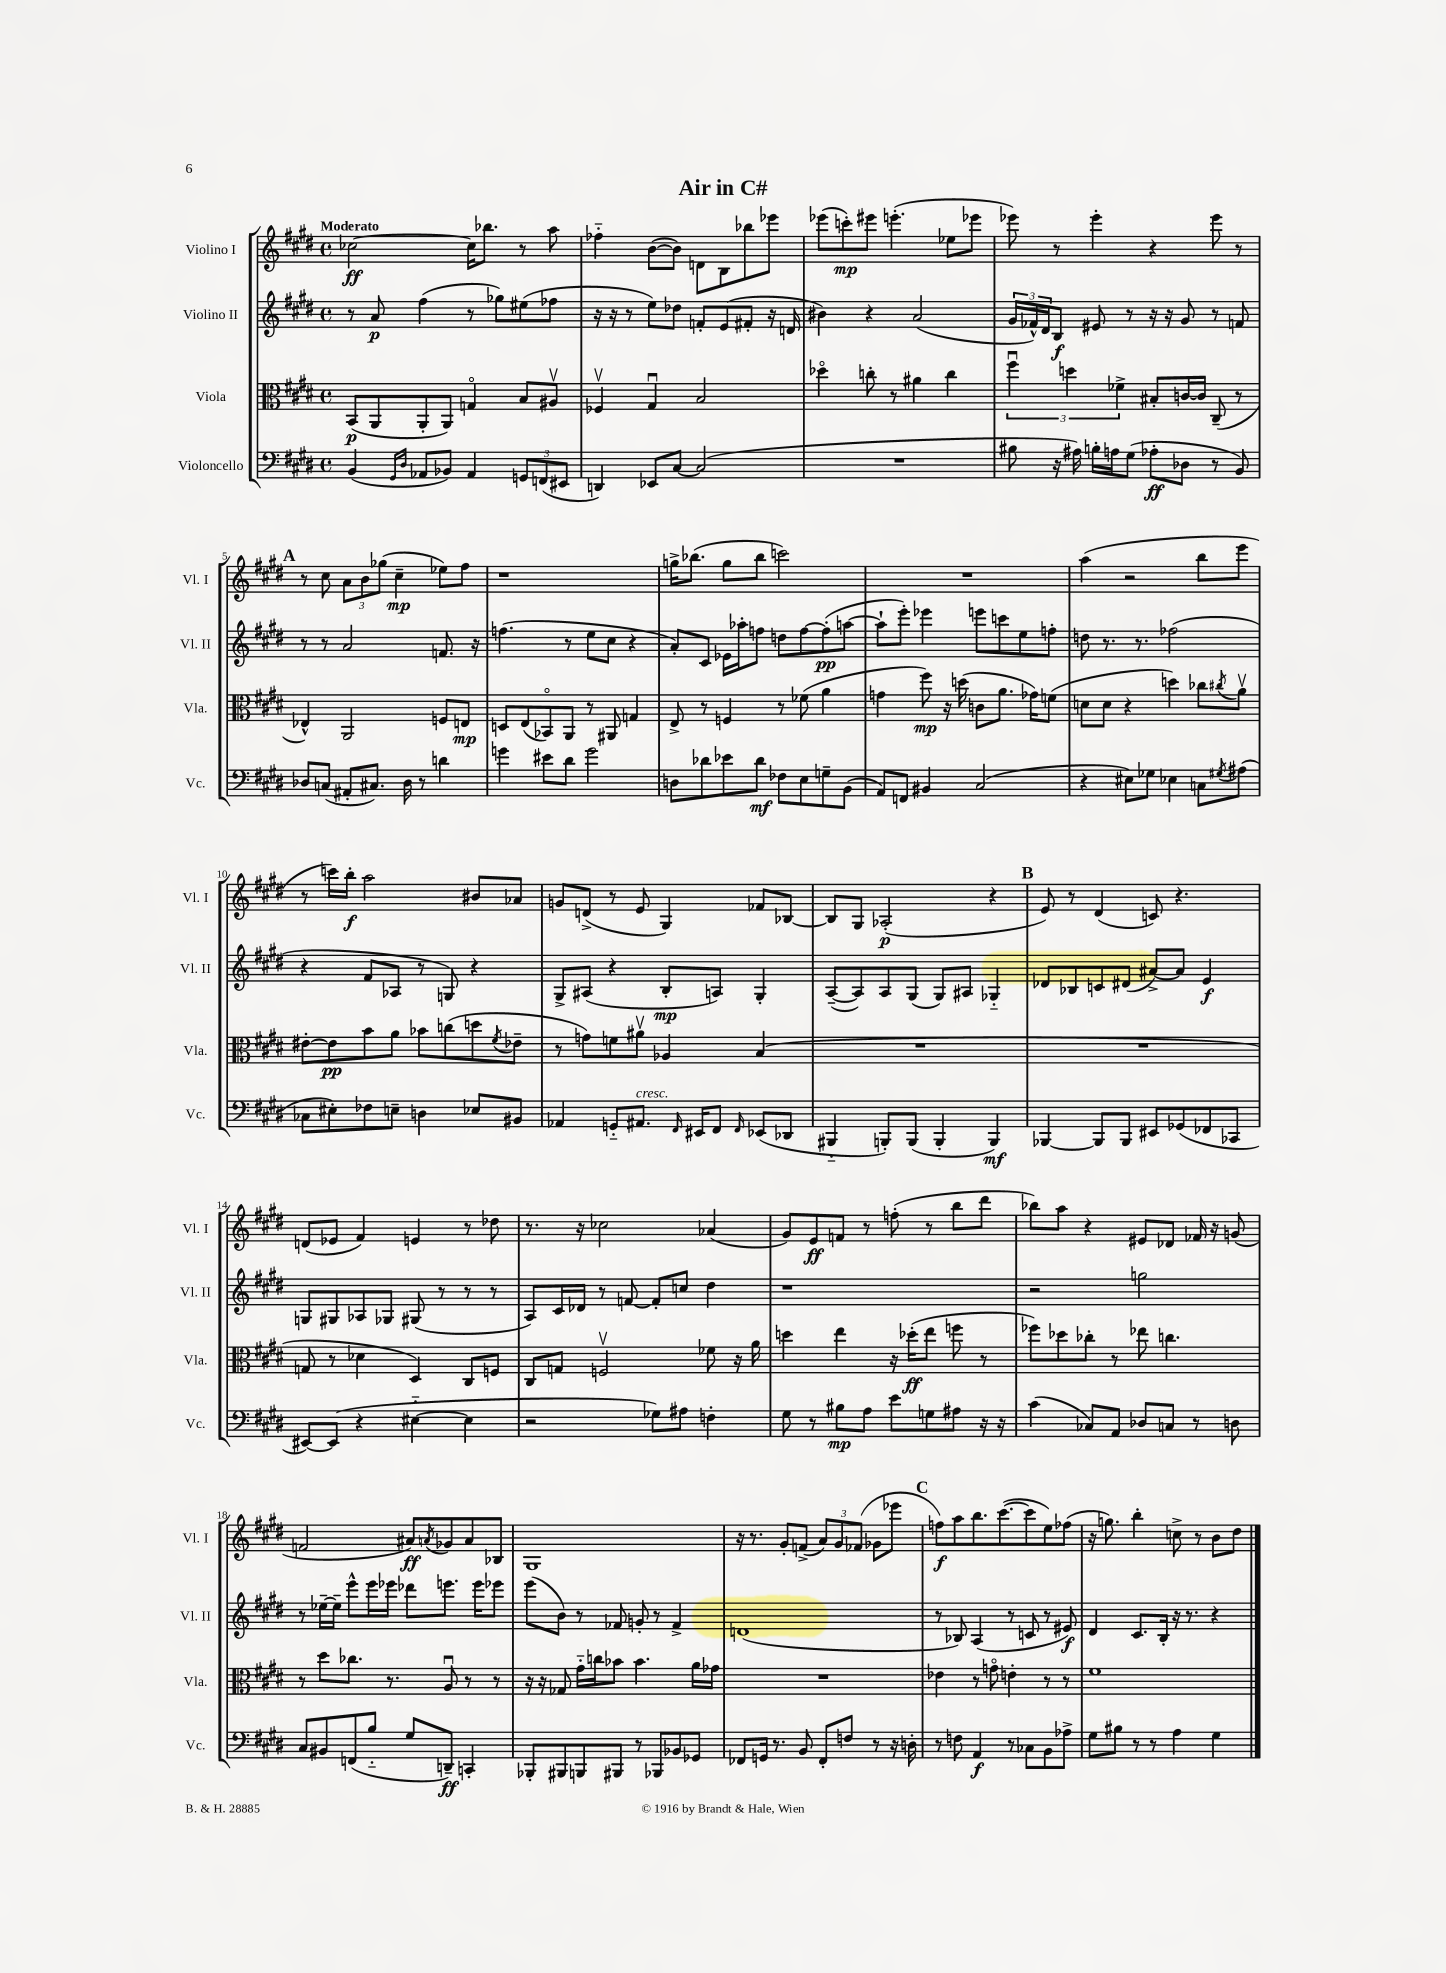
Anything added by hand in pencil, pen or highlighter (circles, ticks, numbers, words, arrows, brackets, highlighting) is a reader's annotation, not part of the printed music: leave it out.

**kern	**dynam	**kern	**dynam	**kern	**dynam	**kern	**dynam
*part4	*part4	*part3	*part3	*part2	*part2	*part1	*part1
*staff4	*staff4	*staff3	*staff3	*staff2	*staff2	*staff1	*staff1
*I"Violoncello	*	*I"Viola	*	*I"Violino II	*	*I"Violino I	*
*I'Vc.	*	*I'Vla.	*	*I'Vl. II	*	*I'Vl. I	*
*clefF4	*	*clefC3	*	*clefG2	*	*clefG2	*
*k[f#c#g#d#]	*	*k[f#c#g#d#]	*	*k[f#c#g#d#]	*	*k[f#c#g#d#]	*
*M4/4	*	*M4/4	*	*M4/4	*	*M4/4	*
*met(c)	*	*met(c)	*	*met(c)	*	*met(c)	*
=1	=1	=1	=1	=1	=1	=1	=1
!	!	!	!	!	!	!LO:TX:a:B:t=Moderato	!
(4BB/	.	(8BB/L	p	8r	.	[2cc-X\	ff
.	.	8AA/	.	8a/	p	.	.
16qqGG#/LL	.	.	.	.	.	.	.
16qqD#/JJ	.	.	.	.	.	.	.
8AA-X/L	.	8AA'/	.	(4ff#\	.	.	.
8BB-X/J)	.	8AA/J)	.	.	.	.	.
4AA-/	.	4Gn/	.	8r	.	16cc-\KL]	.
.	.	.	.	.	.	8.bb-X\J	.
.	.	.	.	8gg-X\L)	.	.	.
12GGn/L	.	8B/L	.	(8ee#X\	.	8r	.
(12FFn/	.	.	.	.	.	.	.
.	.	8A#Xv/J	.	8ff-X\J	.	8aa\	.
12EE#X/J	.	.	.	.	.	.	.
=2	=2	=2	=2	=2	=2	=2	=2
4DDn/)	.	4F-Xv/	.	16r	.	4ff-X\	.
.	.	.	.	16r	.	.	.
.	.	.	.	8r	.	.	.
8EE-X/L	.	4G#u/	.	8ee\L)	.	([8b\L	.
[8C#/J	.	.	.	8dd-X\J	.	8b\J])	.
(2C#/]	.	2B/	.	8fn'/L	.	8dn\L	.
.	.	.	.	(8e/	.	8B\	.
.	.	.	.	8f#X'/J	.	8bb-X\	.
.	.	.	.	16r	.	8eee-X\J	.
.	.	.	.	16dn/	.	.	.
=3	=3	=3	=3	=3	=3	=3	=3
1r	.	4dd-X\	.	4b#X\)	.	(8eee-X\L	.
.	.	.	.	.	.	8cccn'\)	mp
.	.	8ccn'\	.	4r	.	8eee#X\J	.
.	.	8r	.	.	.	(4.eeen'\	.
.	.	4a#X\	.	(2a/	.	.	.
.	.	4cc\	.	.	.	8ee-X\L	.
.	.	.	.	.	.	8eee-X\J	.
=4	=4	=4	=4	=4	=4	=4	=4
8B#X\	.	6ff#u\	.	24g#/LL	.	8eee-X\)	.
.	.	.	.	24f-X^^/)	.	.	.
.	.	.	.	24d#/J	.	.	.
16r	.	.	.	8B/J	f	8r	.
.	.	6ddn\	.	.	.	.	.
16A#X\)	.	.	.	.	.	.	.
16Bn'\LL	.	.	.	8e#X/	.	4eee-'\	.
16An\J	.	.	.	.	.	.	.
.	.	6f-X^\	.	.	.	.	.
(8G#\J	.	.	.	8r	.	.	.
8A-X'\L	ff	8B#X'/L	.	16r	.	4r	.
.	.	.	.	16r	.	.	.
8D-X\J	.	[16cn/L	.	8g#/	.	.	.
.	.	16c/JJ]	.	.	.	.	.
8r	.	(8C#~/	.	8r	.	8eee-\	.
8BB/)	.	8r	.	8fn/	.	8r	.
!!LO:LB:g=z
!!LO:REH:place=s1:t=A
=5	=5	=5	=5	=5	=5	=5	=5
8D-X/L	.	4E-X^^/)	.	8r	.	8r	.
(8Cn/J	.	.	.	8r	.	8cc#\	.
8AA#X'/L	.	2AA/	.	2a/	.	12a\L	.
.	.	.	.	.	.	12b\	.
8.C#X/J)	.	.	.	.	.	.	.
.	.	.	.	.	.	(12gg-X\J	.
.	.	.	.	.	.	4cc#~\	mp
16D-\	.	.	.	.	.	.	.
8r	.	.	.	.	.	.	.
4dn\	.	8Fn/L	.	8.fn/	.	8ee-X\L)	.
.	.	8En/J	mp	.	.	8ff#\J	.
.	.	.	.	16r	.	.	.
=6	=6	=6	=6	=6	=6	=6	=6
4gn\	.	8Dn/L	.	(4.ffn\	.	1r	.
.	.	(8E/	.	.	.	.	.
8e#X\L	.	8BB-X/)	.	.	.	.	.
8d#\J	.	8AA/J	.	8r	.	.	.
2g\	.	8r	.	8ee\L	.	.	.
.	.	8AA#X/	.	8cc#\J	.	.	.
.	.	4Gn/	.	4r	.	.	.
=7	=7	=7	=7	=7	=7	=7	=7
8Dn\L	.	8E^/	.	8a'/L)	.	16ggn^\KL	.
.	.	.	.	.	.	(8.bb-X\J	.
8d-X\	.	8r	.	8c#/J	.	.	.
8e-X\	.	4Fn/	.	16e-X\LL	.	8gg\L	.
.	.	.	.	16aa-X'\J	.	.	.
8d-\J	mf	.	.	8ffn\J	.	8bb-\J	.
8F-X\L	.	8r	.	8ddn\L	.	2cccn\)	.
8E\	.	(8f-X\	.	[8ff\	.	.	.
8Gn~\	.	4a\	.	(8ff'\]	pp	.	.
(8BB\J	.	.	.	[8aan\J	.	.	.
=8	=8	=8	=8	=8	=8	=8	=8
8AA/L)	.	4gn\	.	8aa`\L]	.	1r	.
8FFn/J	.	.	.	8eee'\J)	.	.	.
4BB#X/	.	8ff#\)	mp	4eee-X\	.	.	.
.	.	16r	.	.	.	.	.
.	.	(16ddn\	.	.	.	.	.
(2C#/	.	8cn\L	.	8eeen\L	.	.	.
.	.	8.a\J	.	8cccn\	.	.	.
.	.	.	.	8ee\	.	.	.
.	.	16g-X\KL)	.	.	.	.	.
.	.	(8fn\J	.	8ffn'\J	.	.	.
=9	=9	=9	=9	=9	=9	=9	=9
4r	.	8dn\L	.	8ddn\	.	(4aa\	.
.	.	8d\J	.	8.r	.	.	.
8E#X\L)	.	4r	.	.	.	2r	.
.	.	.	.	8.r	.	.	.
8G-X\J	.	.	.	.	.	.	.
4E-X\	.	4ddn\)	.	(2ff-X\	.	.	.
8Cn\L	.	8cc-X\L	.	.	.	8bb\L	.
8qG#X/	.	8qcc#X/	.	.	.	.	.
(8A#X\J	.	8av\J	.	.	.	8eee\J	.
!!LO:LB:g=z
=10	=10	=10	=10	=10	=10	=10	=10
8C-X\L	.	[8e#X'\L	.	4r	.	8r	.
8E#X'\)	.	8e#\]	pp	.	.	16cccn\LL)	.
.	.	.	.	.	.	16bb'\JJ	f
8F-X\	.	8b\	.	8f#/L	.	2aa\	.
8En~\J	.	8a\J	.	8A-X/J	.	.	.
4Dn\	.	8b-X\L	.	8r	.	.	.
.	.	(8ccn\	.	8Gn/)	.	.	.
8E-X/L	.	8ddn\	.	4r	.	8b#X/L	.
.	.	8qf#/	.	.	.	.	.
8BB#X/J	.	8e-X~\J	.	.	.	8a-X/J	.
=11	=11	=11	=11	=11	=11	=11	=11
4AA-X/	.	8r	.	8G#^/L	.	8gn/L	.
.	.	8gn\L)	.	(8A#X/J	.	(8dn^/J	.
8GGn/L	.	8fn\	.	4r	.	8r	.
!LO:TX:a:i:t=cresc.	!	!	!	!	!	!	!
8.AA#X/J	.	8a#Xv\J	.	.	.	8e/	.
.	.	4A-X/	.	8B'/L	mp	4G#/)	.
16qqFF#/	.	.	.	.	.	.	.
16EE#X/KL	.	.	.	.	.	.	.
8FF#/J	.	.	.	8An/J)	.	.	.
16qqFF#/	.	.	.	.	.	.	.
(8EE-X/L	.	(4B/	.	4G#'/	.	8f-X/L	.
8DD-X/J	.	.	.	.	.	[8B-X/J	.
=12	=12	=12	=12	=12	=12	=12	=12
4BBB#X/	.	1r	.	([8A~/L	.	8B-/L]	.
.	.	.	.	8A/])	.	8G#/J	.
8BBBn'/L)	.	.	.	8A/	.	(2A-X'/	p
(8BBB/J	.	.	.	(8G#/J	.	.	.
4BBB'/	.	.	.	8G#/L)	.	.	.
.	.	.	.	8A#X/J	.	.	.
4BBB/)	mf	.	.	4G-X/	.	4r	.
!!LO:REH:place=s1:t=B
=13	=13	=13	=13	=13	=13	=13	=13
[4BBB-X/	.	1r	.	8d-X/L	.	8e/)	.
.	.	.	.	8B-X/	.	8r	.
8BBB-/L]	.	.	.	8cn/	.	(4d#/	.
8BBB-/J	.	.	.	(8d#X/J	.	.	.
8EE#X/L	.	.	.	[8a#X^/L)	.	8cn/)	.
(8GG-X/	.	.	.	8a#/J]	.	4.r	.
8FF-X/	.	.	.	4e/	f	.	.
8CC-X/J	.	.	.	.	.	.	.
!!LO:LB:g=z
=14	=14	=14	=14	=14	=14	=14	=14
[8EE#X/L)	.	8Gn/	.	8Gn/L	.	(8dn/L	.
(8EE#/J]	.	8r	.	8G#X/	.	8e-X/J	.
4r	.	4d-X\	.	8A-X/	.	4f#/)	.
.	.	.	.	8G-X/J	.	.	.
[4E#X\	.	4D#/)	.	(8G#X/	.	4en/	.
.	.	.	.	8r	.	.	.
4E#\]	.	8C#/L	.	8r	.	8r	.
.	.	8Fn/J	.	8r	.	8dd-X\	.
=15	=15	=15	=15	=15	=15	=15	=15
2r	.	8C#/L	.	8A/L)	.	8.r	.
.	.	8Gn/J	.	16c#/L	.	.	.
.	.	.	.	16d-X/JJ	.	16r	.
.	.	2Fnv/	.	8r	.	2cc-X\	.
.	.	.	.	[8fn/	.	.	.
8G-X\L)	.	.	.	8f'/L]	.	.	.
8A#X\J	.	.	.	8ccn/J	.	.	.
4Fn'\	.	8f-X\	.	4dd#\	.	(4a-X/	.
.	.	16r	.	.	.	.	.
.	.	16a\	.	.	.	.	.
=16	=16	=16	=16	=16	=16	=16	=16
8G#\	.	4ddn\	.	1r	.	8g#/L)	.
8r	.	.	.	.	.	8e/	ff
8B#X\L	mp	4ee\	.	.	.	8fn/J	.
8A\J	.	.	.	.	.	8r	.
8e\L	.	16r	.	.	.	(8ffn'\	.
.	.	(16dd-X'\KL	ff	.	.	.	.
8Gn\	.	8ee\J	.	.	.	8r	.
8A#X\J	.	8ffn\	.	.	.	8bb\L	.
16r	.	8r	.	.	.	8ddd#\J	.
16r	.	.	.	.	.	.	.
=17	=17	=17	=17	=17	=17	=17	=17
(4c#\	.	8ff-X\L)	.	2r	.	8bb-X\L)	.
.	.	8dd-X\	.	.	.	8aa\J	.
8C-X/L)	.	8cc-X'\J	.	.	.	4r	.
8AA/J	.	8r	.	.	.	.	.
8D-X/L	.	8ee-X\	.	2ggn\	.	8e#X/L	.
8Cn/J	.	4.ccn\	.	.	.	8d-X/J	.
8r	.	.	.	.	.	16f-X/	.
.	.	.	.	.	.	16r	.
8Dn\	.	.	.	.	.	(8gn/	.
!!LO:LB:g=z
=18	=18	=18	=18	=18	=18	=18	=18
8C#/L	.	8r	.	8r	.	2fn/	.
8BB#X/	.	8dd#\L	.	[16ee-X~\LL	.	.	.
.	.	.	.	16ee-~\JJ]	.	.	.
(8FFn/	.	8.cc-X\J	.	8eee^^\L	.	.	.
8B/J	.	.	.	16eee\L	.	.	.
.	.	8.r	.	16eee-X\JJ	.	.	.
8G#/L	.	.	.	8ddd-X\L	.	8a#X/L)	ff
.	.	.	.	.	.	8qan/	.
8DDn~/J)	ff	8Au/	.	8.eeen\J	.	8g-X/	.
4CCn'/	.	8r	.	.	.	8a/	.
.	.	.	.	16eee\KL	.	.	.
.	.	8r	.	8eee-X\J	.	8B-X/J	.
=19	=19	=19	=19	=19	=19	=19	=19
8BBB-X'/L	.	16r	.	(8eee\L	.	1G#	.
.	.	16r	.	.	.	.	.
8BBB#X/	.	8G-X/	.	8b\J)	.	.	.
8BBBn/	.	16g#\LL	.	8r	.	.	.
.	.	16ccn\J	.	.	.	.	.
8BBB#X/J	.	8b-X\J	.	8f-X/	.	.	.
8r	.	4.b-\	.	8gn'/	.	.	.
8BBB-X/L	.	.	.	8r	.	.	.
8BB-X/	.	.	.	4f-^/	.	.	.
8GG-X/J	.	16a\LL	.	.	.	.	.
.	.	16g-X\JJ	.	.	.	.	.
=20	=20	=20	=20	=20	=20	=20	=20
8FF-X/L	.	1r	.	(1dn	.	16r	.
.	.	.	.	.	.	8.r	.
16GGn/Jk	.	.	.	.	.	.	.
8.r	.	.	.	.	.	.	.
.	.	.	.	.	.	8g#'/L	.
8BB/	.	.	.	.	.	(8fn^/J	.
8FF-'/L	.	.	.	.	.	12a/L)	.
.	.	.	.	.	.	12g#/	.
8Fn/J	.	.	.	.	.	.	.
.	.	.	.	.	.	(12f-X/J	.
8r	.	.	.	.	.	8g-X\L	.
16r	.	.	.	.	.	8eee-X\J	.
16Dn'\	.	.	.	.	.	.	.
!!LO:REH:place=s1:t=C
=21	=21	=21	=21	=21	=21	=21	=21
8r	.	4e-X\	.	8r	.	8ffn\L)	f
8Fn\	.	.	.	8B-X/)	.	8aa\	.
4AA/	f	8r	.	(4A/	.	8.bb\	.
.	.	8gn\	.	.	.	.	.
.	.	.	.	.	.	([8.ccc#\	.
8r	.	4en'\	.	8r	.	.	.
8C-X\L	.	.	.	8cn/	.	8ccc#\]	.
8BB\	.	8r	.	8r	.	8ee\)	.
8A-X^\J	.	8r	.	8e#X/)	f	(8ff-X\J	.
=22	=22	=22	=22	=22	=22	=22	=22
8G#\L	.	1f#	.	4d#/	.	16r	.
.	.	.	.	.	.	8.ggn\)	.
8B#X\J	.	.	.	.	.	.	.
8r	.	.	.	8.c#/L	.	4bb'\	.
8r	.	.	.	.	.	.	.
.	.	.	.	16B'/Jk	.	.	.
4A\	.	.	.	16r	.	8ccn^\	.
.	.	.	.	8.r	.	.	.
.	.	.	.	.	.	8r	.
4G#\	.	.	.	4r	.	8b\L	.
.	.	.	.	.	.	8dd#\J	.
==	==	==	==	==	==	==	==
*-	*-	*-	*-	*-	*-	*-	*-
